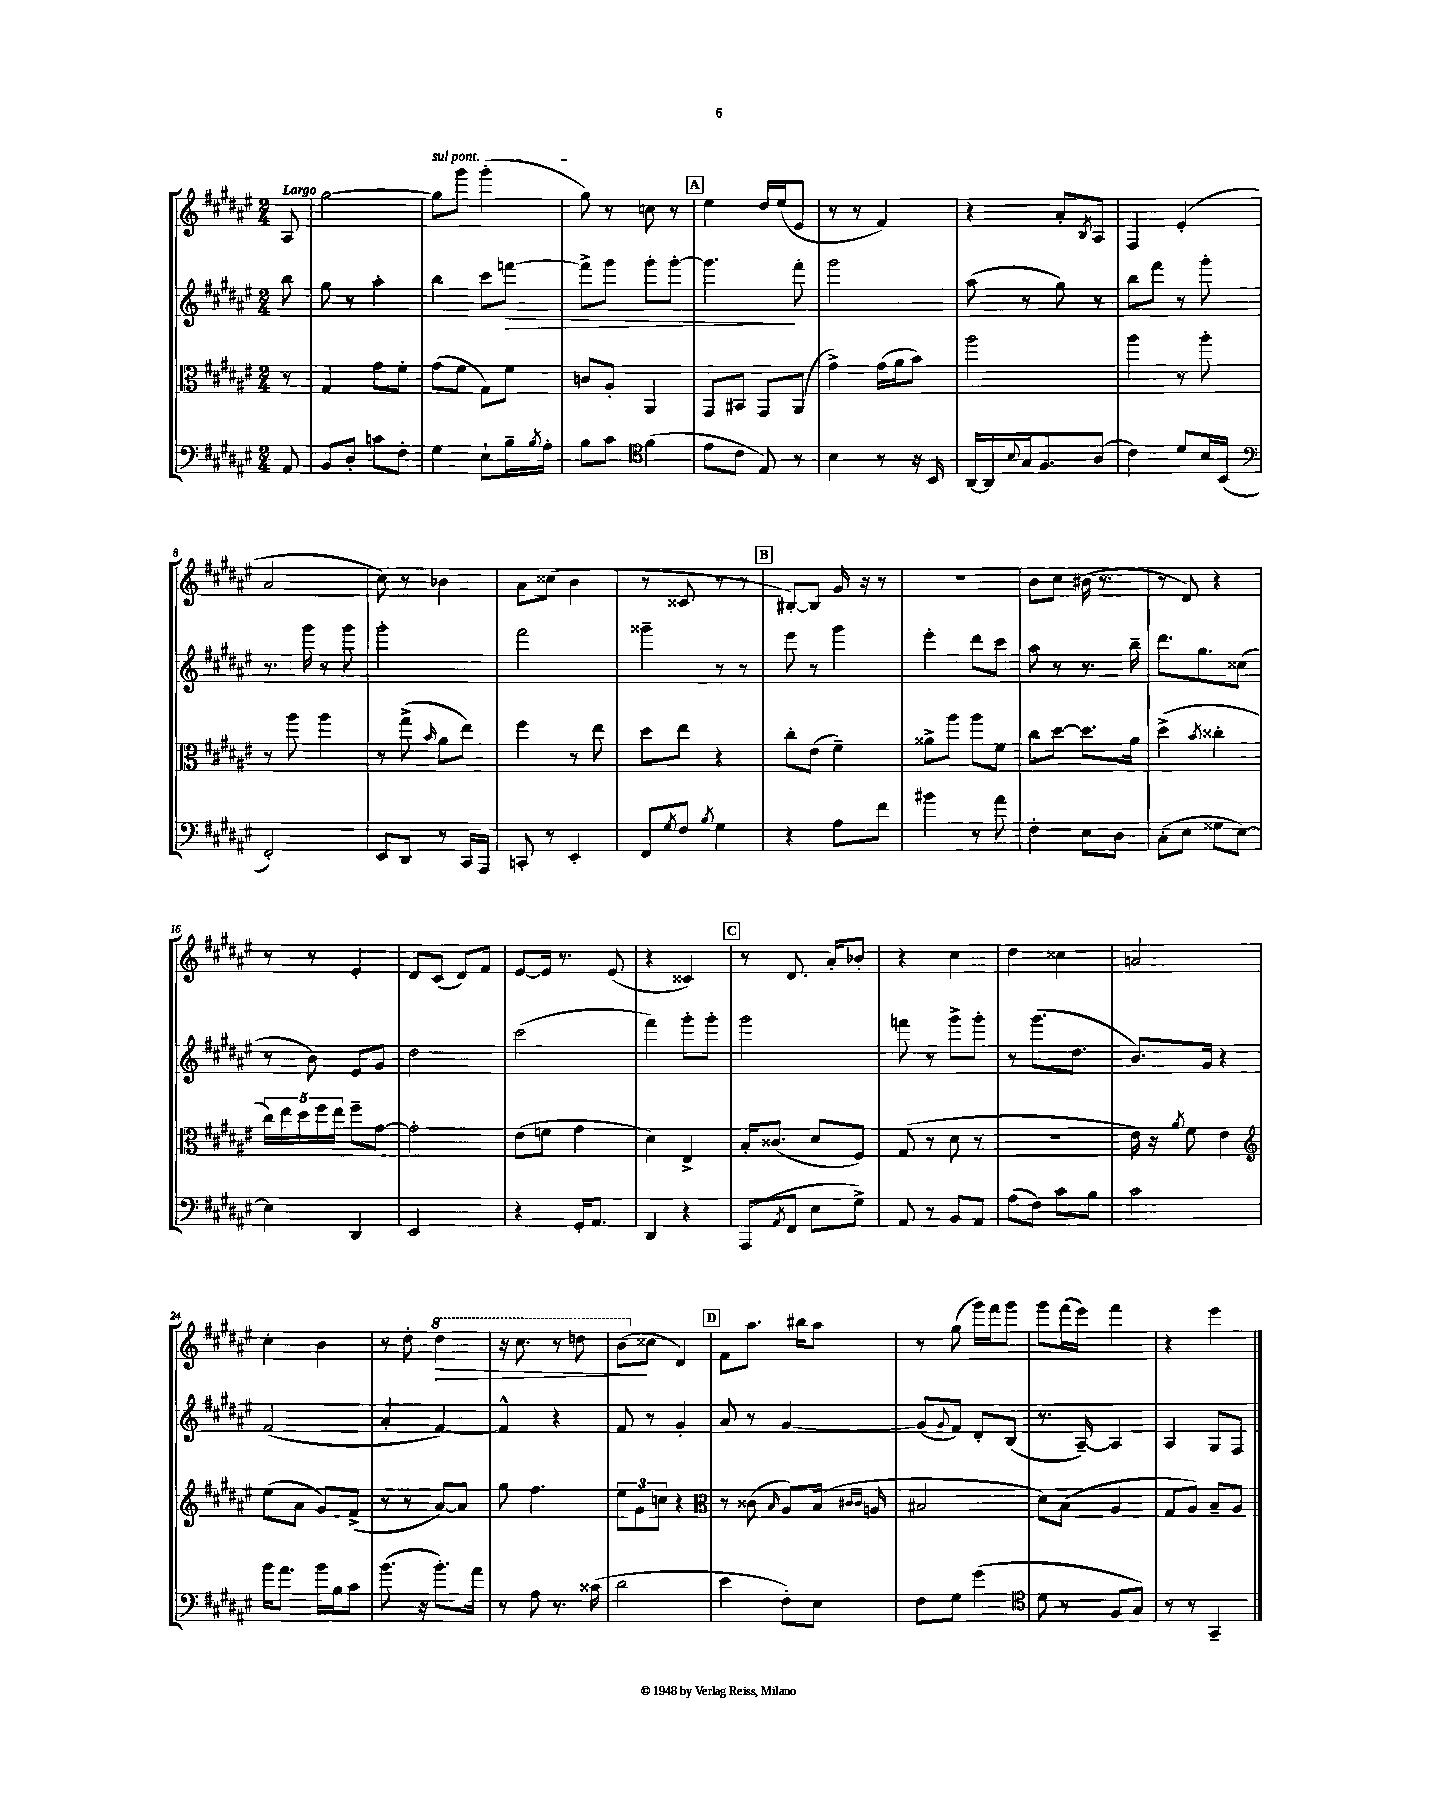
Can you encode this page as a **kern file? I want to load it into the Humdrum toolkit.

**kern	**kern	**kern	**kern
*staff4	*staff3	*staff2	*staff1
*clefF4	*clefC3	*clefG2	*clefG2
*k[f#c#g#d#a#e#]	*k[f#c#g#d#a#e#]	*k[f#c#g#d#a#e#]	*k[f#c#g#d#a#e#]
*M2/4	*M2/4	*M2/4	*M2/4
8AA#/	8r	8bb\	8A#/
=	=	=	=
8BB/L	4G#/	8gg#\	[2gg#\
8D#'/J	.	8r	.
8c\L	8g#\L	4aa#'\	.
8F#'\J	8f#'\J	.	.
=	=	=	=
4G#\	(8g#\L	4bb\	8gg#\]L
.	8f#\J	.	8ggg#\J
8E#`\L	8G#\L)	8ccc#\L	(4ggg#'\
16B~\L	8f#\J	[8fff\J	.
8qB/	.	.	.
16A#'\JJ	.	.	.
=	=	=	=
8B\L	8c/L	8fff^\]L	8gg#\)
8c#\J	8A#'/J	8ggg#\J	8r
*clefC4	*	*	*
(4f#\	4AA#/	8ggg#'\L	8cc\
.	.	[8ggg#'\J	8r
=	=	=	=
8e#\L	8GG#/L	4.ggg#\]	4ee#\
8c#\J	8BB#/J	.	.
8E#/)	8GG#/L	.	16dd#/LL
.	.	.	(16ee#/J
8r	(8AA#/J	8fff#'\	8e#/J
=	=	=	=
4B\	4g#^\)	2ggg#\	8r
.	.	.	8r
8r	(16g#\LL	.	4f#/)
.	16a#\J	.	.
16r	8b\J)	.	.
16BB/	.	.	.
=	=	=	=
[16AA#/LL	2aa#\	(8aa#\	4r
16AA#/]	.	.	.
8qqB/	.	.	.
16G#/J	.	8r	.
8.F#/	.	.	.
.	.	8gg#\)	8a#'/L
.	.	.	8qB/
(8A#/J	.	8r	8A#/J
=	=	=	=
4c#\)	4aa#\	8bb\L	4F#/
.	.	8fff#\J	.
8d#/L	8r	8r	(4e#'/
16B/L	8aa#'\	8ggg#'\	.
(16BB/JJ	.	.	.
=	=	=	=
*clefF4	*	*	*
2FF#'/)	8r	8.r	2a#/
.	8aa#\	.	.
.	.	16ggg#\	.
.	4aa#\	8r	.
.	.	8ggg#\	.
=	=	=	=
8EE#/L	8r	2ggg#'\	8cc#\)
8DD#/J	(8gg#^\	.	8r
.	16qqb/	.	.
8r	8a#\L	.	4b-\
16CC#/LL	8ee#\J)	.	.
16AAA#/JJ	.	.	.
=	=	=	=
8CC'/	4ff#\	2fff#\	8a#\L
8r	.	.	(8cc##\J
4EE#'/	8r	.	4b\
.	8ee#\	.	.
=	=	=	=
8FF#/L	8dd#\L	4ggg##~\	8r
8qG#/	.	.	.
8F#/J	8ee#\J	.	8c##/
8qB/	.	.	.
4G#\	4r	8r	8r
.	.	8r	8r
=	=	=	=
4r	8cc#'\L	8eee#\	[8B#'/L)
.	(8e#\J	8r	8B#/]J
8A#\L	4f#~\)	4ggg#\	16g#/
.	.	.	16r
8f#\J	.	.	8r
=	=	=	=
4b#\	8a##^\L	4eee#'\	2r
.	8aa#\J	.	.
8r	8aa#\L	8ddd#\L	.
8a#\	8f#\J	8ccc#\J	.
=	=	=	=
4F#'\	8cc#\L	8aa#\	8b\L
.	[8dd#\J	8r	8cc#\J
8E#\L	8.dd#\]L	8.r	(16b#\
.	.	.	8.r
8D#\J	.	.	.
.	16a#\Jk	16bb~\	.
=	=	=	=
(8C#'\L	(4dd#^\	8.ddd#\L	8r
8E#\J	.	.	8d#/)
.	.	8.gg#\	.
.	8qb/	.	.
8G##\L	4cc##'\	.	4r
[8E#\J)	.	(8cc##\J	.
=	=	=	=
4E#\]	20cc#\LL)	8r	8r
.	20ee#\	.	.
.	20dd#\	.	.
.	.	8b\)	8r
.	20ff#\	.	.
.	20ee#\JJ	.	.
4DD#/	8ff#~\L	8e#/L	4e#'/
.	[8g#\J	8g#/J	.
=	=	=	=
2EE#/	2g#'\]	2dd#\	8d#/L
.	.	.	(8c#/J
.	.	.	8d#/L)
.	.	.	8f#/J
=	=	=	=
4r	(8e#\L	(2ccc#\	[8e#/L
.	8f\J	.	16e#/]Jk
.	.	.	8.r
16GG#'/LK	4g#\	.	.
8.AA#/J	.	.	.
.	.	.	(8e#/
=	=	=	=
4DD#/	4d#\)	4fff#\)	4r
4r	4E#^/	8ggg#'\L	4c##/)
.	.	8ggg#'\J	.
=	=	=	=
(8AAA#/L	16B'/LK	2ggg#\	8r
.	(8.c##/J	.	.
8qAA#/	.	.	.
8FF#/J	.	.	8.d#/
8E#\L	8d#/L	.	.
.	.	.	16a#'/LK
8G#^\J)	8F#/J)	.	8b-'/J
=	=	=	=
8AA#/	(8G#/	8fff\	4r
8r	8r	8r	.
8BB/L	8d#\	8ggg#^\L	4cc#\
8AA#/J	8r	8ggg#'\J	.
=	=	=	=
(8A#\L	2r	8r	4dd#\
8F#\J)	.	(8.ggg#\L	.
8c#\L	.	.	4cc##\
.	.	8.dd#\J	.
8B\J	.	.	.
=	=	=	=
2c#\	16e#\)	8.b/L)	2a/
.	16r	.	.
.	8qa#/	.	.
.	8f#\	.	.
.	.	16g#/Jk	.
.	4e#\	4r	.
=	=	=	=
*	*clefG2	*	*
16b\LK	(8ee#\L	(2f#/	4cc#'\
8.a#\J	.	.	.
.	8a#\J	.	.
16b\LL	8g#/L)	.	4b\
16B\J	.	.	.
8c#\J	(8f#^/J	.	.
=	=	=	=
(8.b\	8r	4a#'/	8r
.	8r	.	8dd#'\
16r	.	.	.
8.b'\L)	[8a#/L)	[4f#/)	4ddd#\
.	8a#/]J	.	.
16a#\Jk	.	.	.
=	=	=	=
8r	8gg#\	4f#^^/]	16r
.	.	.	8.ccc#\
8A#\	4.ff#\	.	.
8.r	.	4r	8r
.	.	.	8ddd\
(16c##\	.	.	.
=	=	=	=
2d#\	12ee#\L	8f#/	(8bb\L
.	12g#\	.	.
.	.	8r	8cc##\J
.	12cc\J	.	.
.	4r	4g#'/	4d#/)
=	=	=	=
*	*clefC3	*	*
4e#\	8r	8a#/	8f#\L
.	(8c##\	8r	8.aa#\J
.	16qqB/	.	.
8F#'\L)	8A#/L)	[4g#/	.
.	.	.	16bb#\LK
8E#\J	(16B/Jk	.	8aa#\J
.	16qqc#/LL	.	.
.	16qqc#/JJ	.	.
.	16A/	.	.
=	=	=	=
8F#\L	2B#/	(8g#/]L	8r
.	.	8qqg#/	.
8G#\J	.	8f#/J)	(8gg#\
(4g#\	.	8d#'/L	16ggg#\LL)
.	.	.	16fff#\J
.	.	(8B/J	8ggg#\J
=	=	=	=
*clefC4	*	*	*
8d#\	8d#\L)	8.r	8ggg#\L
8r	(8B\J	.	(16fff#\L
.	.	[16A#~/)	16eee#\JJ)
8F#/L	4A#/	4A#/]	4fff#\
8G#/J)	.	.	.
=	=	=	=
8r	8G#/L	4A#/	4r
8r	8A#/J)	.	.
4GG#~/	8B~/L	8G#/L	4eee#\
.	8A#/J	8F#/J	.
==	==	==	==
*-	*-	*-	*-
